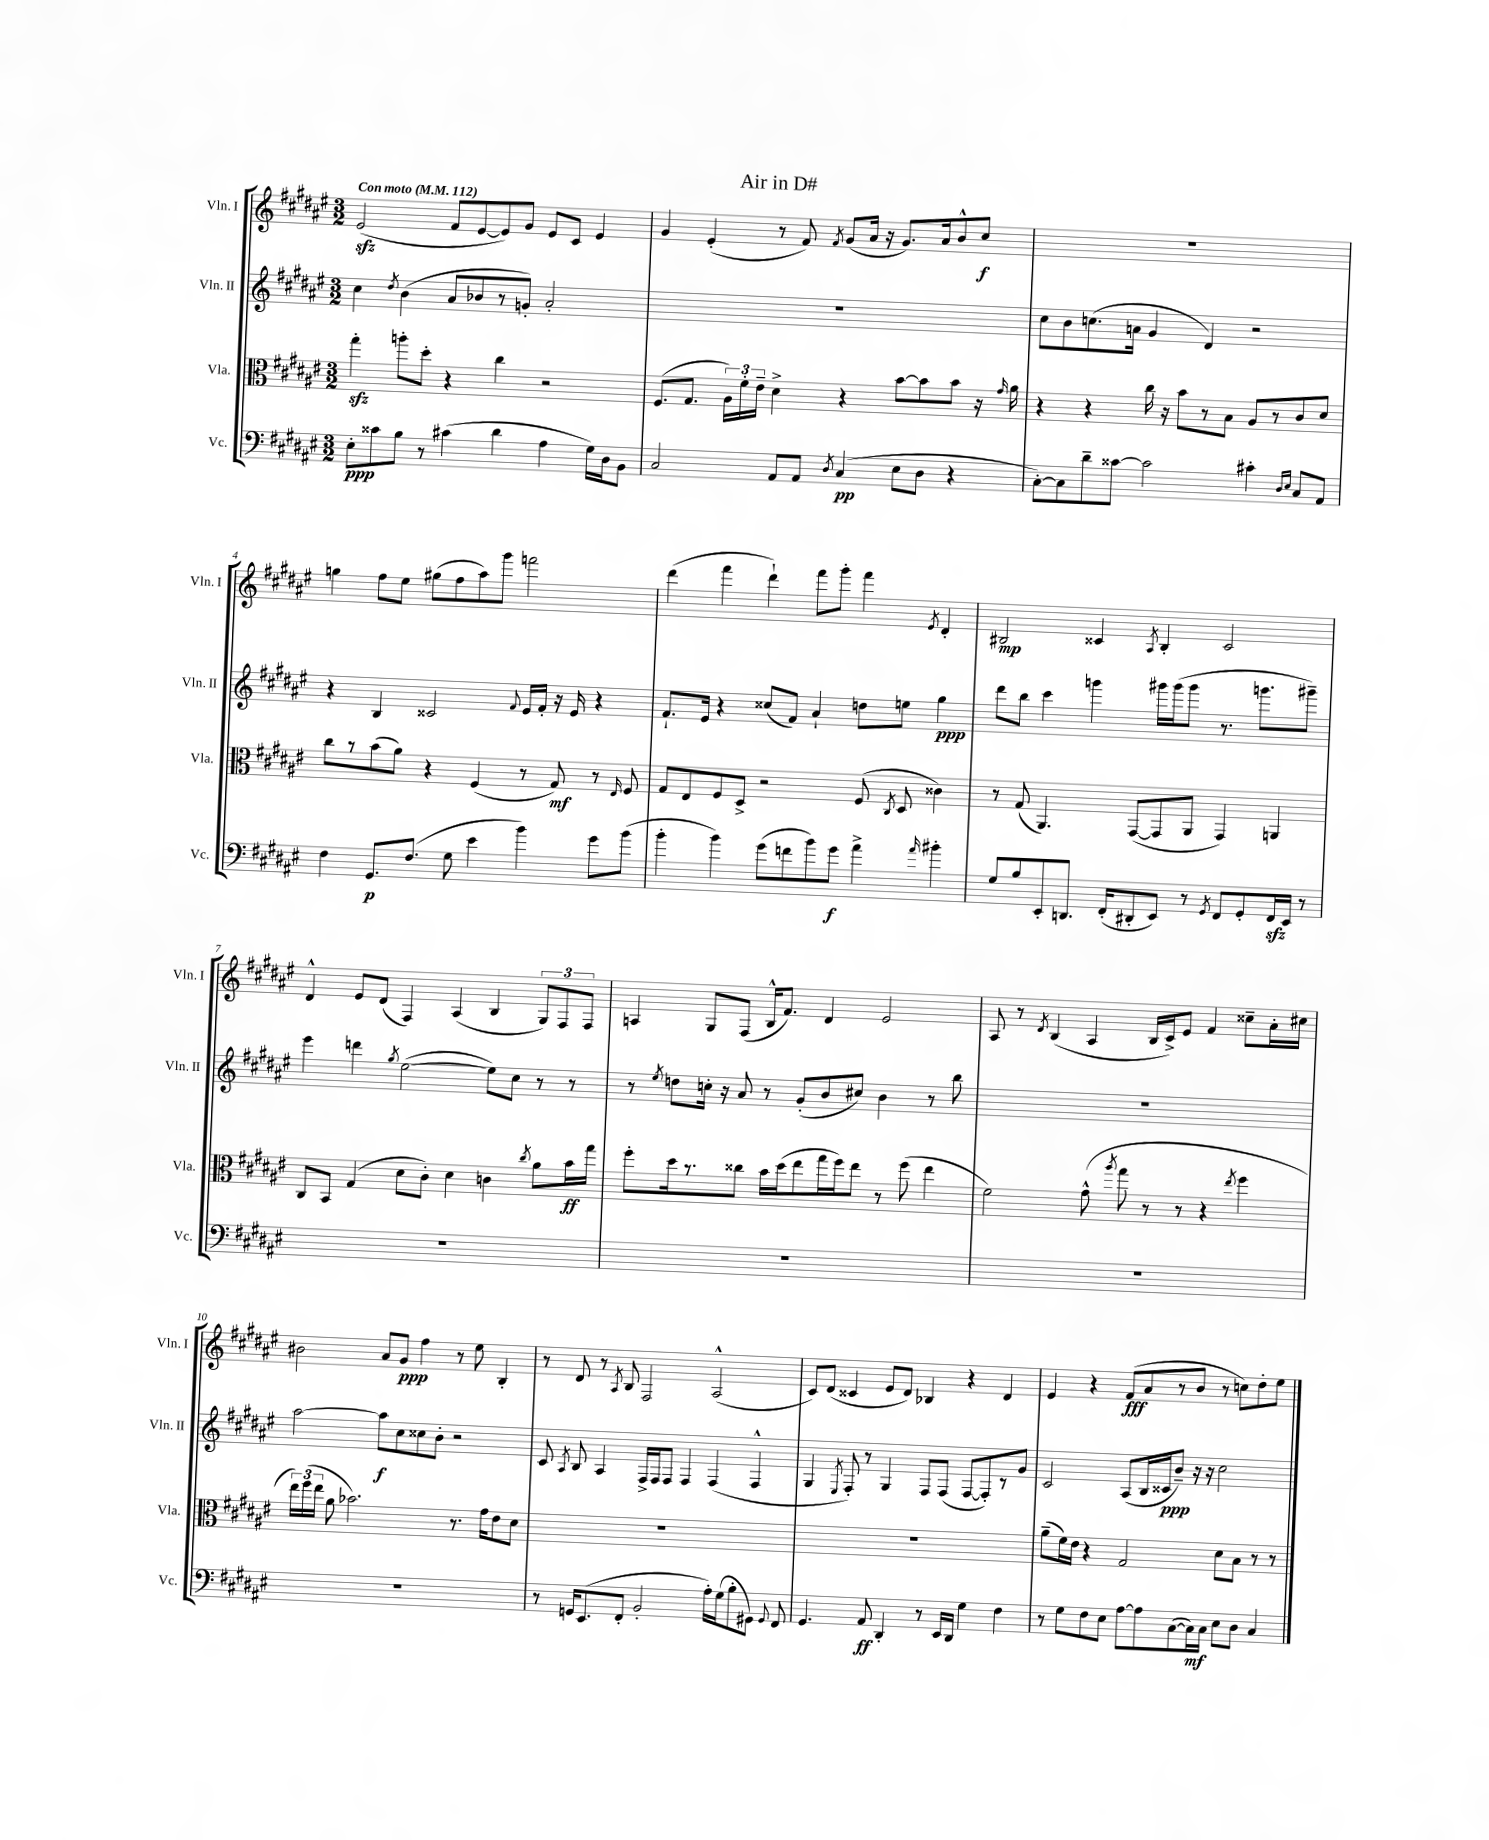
\header { title = "Air in D#" }
<<
\new StaffGroup <<
\new Staff = "s0" \with { instrumentName = "Vln. I" shortInstrumentName = "Vln. I" } {
    \clef treble \key fis \major \numericTimeSignature \time 3/2 \tempo "Con moto" 4 = 112
    \autoBeamOff eis'2\sfz( fis'8[ eis'8~ eis'8) gis'8] eis'8[ cis'8] eis'4 |
    gis'4 eis'4-.( r8 fis'8) \acciaccatura { fis'8 } gis'8[( ais'16] r16 gis'8.[) ais'16 b'8-^ cis''8]\f |
    R1. |
    g''4 fis''8[ eis''8] gis''8[( fis''8 ais''8) gis'''8] f'''2 |
    dis'''4( fis'''4 dis'''4-!) fis'''8[ gis'''8]-. fis'''4 \acciaccatura { eis'8 } dis'4-. |
    bis2\mp cisis'4 \acciaccatura { ais8 } bis4-. cisis'2 |
    dis'4-^ eis'8[ dis'8]( fis4) ais4( b4 \tuplet 3/2 { gis8[) fis8 fis8] } |
    a4 gis8[ fis8]( b16[-^ fis'8.]) dis'4 eis'2 |
    ais8 r8 \acciaccatura { dis'8 } b4( ais4 b16[ cis'16->) eis'8] fis'4 cisis''8[-- ais'16-. cis''16] |
    bis'2 ais'8[ gis'8]\ppp fis''4 r8 eis''8 b4-. |
    r8 dis'8 r8 \acciaccatura { ais8 } b8 fis2 ais2-^( |
    cis'8[) dis'8]( cisis'4 eis'8[ dis'8]) bes4 r4 dis'4 |
    eis'4 r4 fis'8[\fff( ais'8 r8 b'8] r8 c''8[) dis''8-. eis''8] \bar "|." |
}
\new Staff = "s1" \with { instrumentName = "Vln. II" shortInstrumentName = "Vln. II" } {
    \clef treble \key fis \major \numericTimeSignature \time 3/2
    \autoBeamOff cis''4 \acciaccatura { dis''8 } b'4( ais'8[ bes'8 r8 g'8]-.) ais'2-. |
    R1. |
    cis''8[ b'8 c''8.( a'16] gis'4 dis'4) r2 |
    r4 b4 cisis'2 \appoggiatura { fis'8 } eis'16[ fis'16]-. r16 eis'16 r4 |
    fis'8.[-! eis'16] r4 cisis''8[( fis'8]) ais'4-! d''8[ e''8] gis''4\ppp |
    dis'''8[ b''8] cis'''4 g'''4 gis'''16[ gis'''16( gis'''8] r8. g'''8.[ gis'''8]--) |
    eis'''4 d'''4 \acciaccatura { gis''8 } eis''2~( eis''8[) cis''8] r8 r8 |
    r8 \acciaccatura { eis''8 } d''8[ c''16]-. r16 ais'8 r8 gis'8[-.( b'8 cis''8]) b'4 r8 b''8 |
    R1. |
    ais''2~ ais''8[\f cis''8 cisis''8 b'8]-. r2 |
    cis'8 \acciaccatura { ais8 } b8 ais4 fis16[-> fis16 fis8] fis4 fis4( fis4-^ |
    gis4 \acciaccatura { eis8 } fis8-.) r8 gis4 fis8[ fis8]( fis8[~ fis8-.) r8 gis'8] |
    cis'2 ais8[( b16 cisis'16\ppp b'8]--) r16 r16 cis''2 \bar "|." |
}
\new Staff = "s2" \with { instrumentName = "Vla." shortInstrumentName = "Vla." } {
    \clef alto \key fis \major \numericTimeSignature \time 3/2
    \autoBeamOff gis''4-.\sfz a''8[-. dis''8]-. r4 cis''4 r2 |
    fis8.[( gis8.] \tuplet 3/2 { ais16[) fis'16-. eis'16]-- } dis'4-> r4 b'8[~ b'8 b'8] r16 \grace { gis'16 } ais'16 |
    r4 r4 cis''16 r16 b'8[ r8 b8] ais8[ r8 cis'8 dis'8] |
    cis''8[ r8 b'8( ais'8]) r4 fis4( r8 gis8\mf) r8 \grace { eis16 } fis8 |
    gis8[ eis8 fis8 dis8]-> r2 fis8( \acciaccatura { cis8 } dis8 cisis'4) |
    r8 gis8( ais,4.) gis,8[~( gis,8 ais,8] gis,4) a,4 |
    cis8[ b,8] gis4( dis'8[ cis'8]-.) dis'4 c'4 \acciaccatura { cis''8 } ais'8[ b'16\ff gis''16] |
    fis''8[-. dis''16 r8. cisis''8] b'16[ dis''16( eis''8 gis''16 fis''16) eis''8] r8 fis''8( eis''4 |
    fis'2) gis'8-^( \acciaccatura { ais''8 } gis''8 r8 r8 r4 \acciaccatura { eis''8 } fis''4 |
    \tuplet 3/2 { eis''16[) fis''16( eis''16] } ais'8 bes'2.) r8. gis'16[ eis'8 dis'8] |
    R1. |
    R1. |
    ais'8[--( fis'16) eis'16] r4 gis2 dis'8[ b8] r8 r8 \bar "|." |
}
\new Staff = "s3" \with { instrumentName = "Vc." shortInstrumentName = "Vc." } {
    \clef bass \key fis \major \numericTimeSignature \time 3/2
    \autoBeamOff eis8[-.\ppp cisis'8 b8] r8 cis'4( dis'4 ais4 gis16[) dis16 b,8] |
    cis2 ais,8[ ais,8] \acciaccatura { dis8 } cis4\pp( eis8[ dis8] r4 |
    cis8[~-.) cis8 dis'8-- cisis'8]~ cisis'2 cis'4-. \grace { dis16[ eis16] } cis8[ ais,8] |
    fis4 gis,8.[\p fis8.]( gis8 eis'4 b'4) gis'8[ b'8]( |
    b'4-. b'4) gis'8[( f'8 b'8) gis'8]\f ais'4-> \grace { ais'16 } bis'4-. |
    gis8[ b8 eis,8-. d,8.] fis,16[-.( dis,8-. eis,8]) r8 \acciaccatura { gis,8 } fis,8[ gis,8-. fis,16\sfz eis,16] r8 |
    R1. |
    R1. |
    R1. |
    R1. |
    r8 g,16[ eis,8.( fis,8]-. b,2-. ais16[-.) gis16( b8-. gis,8]) \appoggiatura { gis,8 } fis,8 |
    gis,4. ais,8\ff dis,4-. r8 eis,16[ dis,16] gis4 fis4 |
    r8 gis8[ fis8 eis8] ais8[~ ais8 cis8~( cis16\mf) cis16] eis8[ dis8] cis4 \bar "|." |
}
>>
>>
